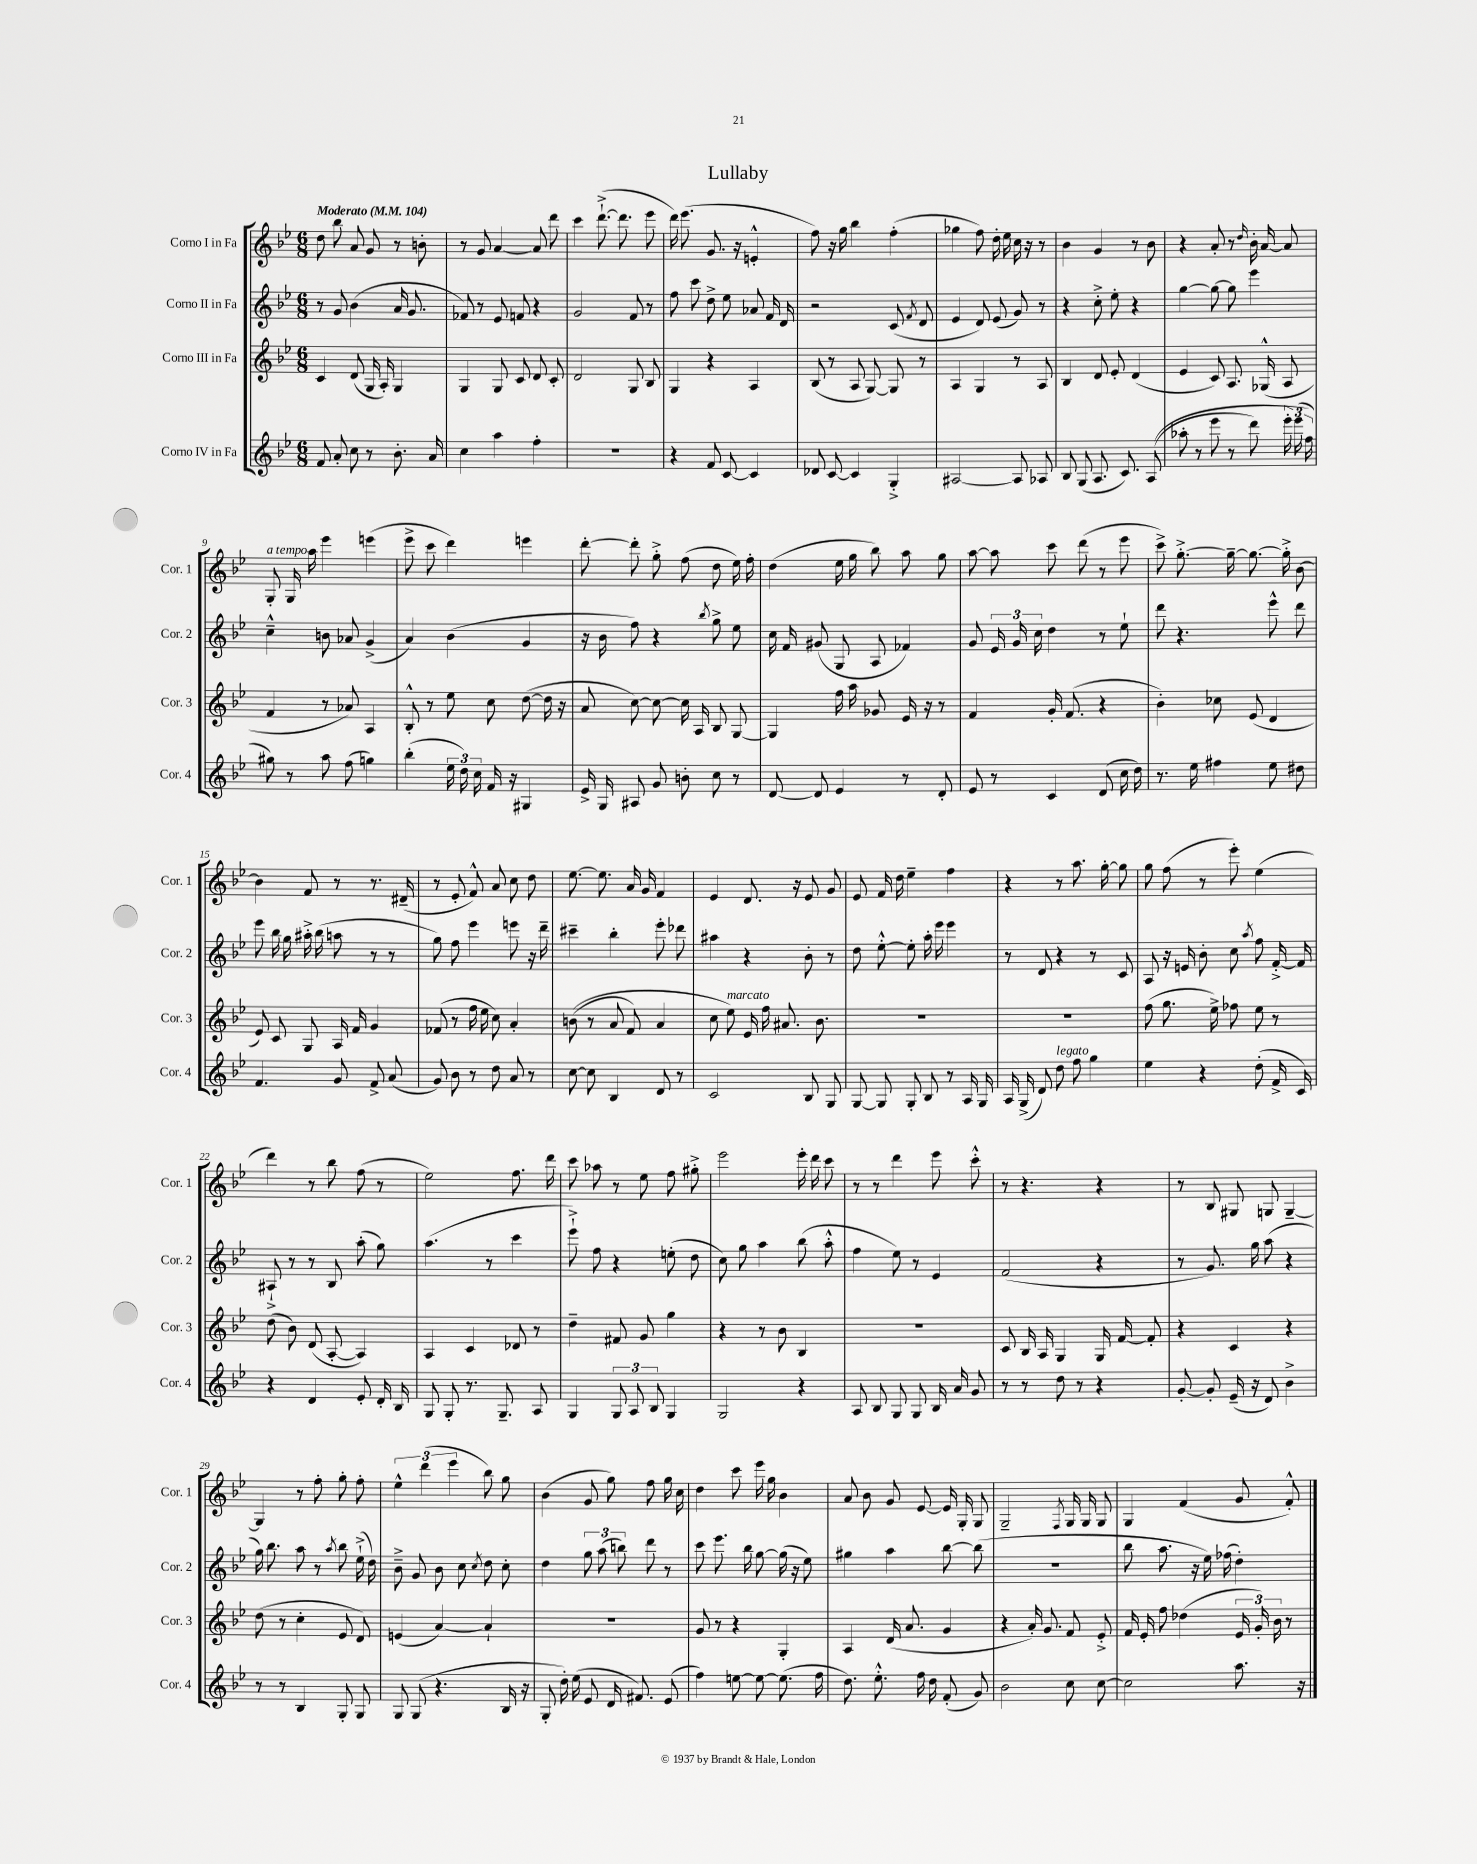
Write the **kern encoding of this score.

**kern	**kern	**kern	**kern
*part4	*part3	*part2	*part1
*staff4	*staff3	*staff2	*staff1
*I"Corno IV in Fa	*I"Corno III in Fa	*I"Corno II in Fa	*I"Corno I in Fa
*I'Cor. 4	*I'Cor. 3	*I'Cor. 2	*I'Cor. 1
*clefG2	*clefG2	*clefG2	*clefG2
*k[b-e-]	*k[b-e-]	*k[b-e-]	*k[b-e-]
*M6/8	*M6/8	*M6/8	*M6/8
*MM104	*MM104	*MM104	*MM104
=1	=1	=1	=1
!	!	!	!LO:TX:a:B:t=Moderato
8f/	4c/	8r	8dd\
8a'/	.	8g/	8bb-\
8cc\	(8d/	(4b-\	8a/
8r	16G/	.	8g/
.	16A'/)	.	.
8.b-'\	4G/	16a/	8r
.	.	8.g/	.
.	.	.	8bn'\
16a/	.	.	.
=2	=2	=2	=2
4cc\	4G/	8f-X/)	8r
.	.	8r	8g/
4aa\	8G/	8e-/	[4a/
.	8c/	8fn/	.
4ff'\	8d/	4r	8a/]
.	8c'/	.	8ddd\
=3	=3	=3	=3
2.r	2d/	2g/	4ccc\
.	.	.	([8.ddd`^\
.	.	.	8.ddd\]
.	8G/	8f/	.
.	8B-/	8r	8eee-\
=4	=4	=4	=4
4r	4G/	8ff\	16ddd\)
.	.	.	(8.eee-\
.	.	8ccc\	.
8f/	4r	8dd^\	8.g/
[8c/	.	8ee-\	.
.	.	.	16r
4c/]	4A/	8a-X/	4en'^^/
.	.	16f/	.
.	.	16d/	.
=5	=5	=5	=5
8d-X/	(8B-/	2r	8ff\)
[8c/	8r	.	16r
.	.	.	16gg\
4c/]	8A/	.	4bb-\
.	[8G/)	.	.
4G'^/	8G/]	(8c/	(4ff'\
.	.	8qf/	.
.	8r	8d/	.
=6	=6	=6	=6
[2A#X/	4A/	4e-/	4gg-X\
.	4G/	8d/)	8ff\)
.	.	(8e-/	16dd'\
.	.	.	16ee-\
8A#/]	8r	8g/)	16cc\
.	.	.	16r
8A-X/	8A/	8r	8r
=7	=7	=7	=7
8B-/	4B-/	4r	4b-\
(8G/	.	.	.
8.A/	8d/	8cc'^\	4g/
.	8e-'/	8ee-'\	.
8.c/)	.	.	.
.	(4d/	4r	8r
((8A/	.	.	8b-\
=8	=8	=8	=8
8aa-X'\	4e-/	[4gg\	4r
8r	.	.	.
8eee-\	8c/)	8gg\_	8a'/
8r	8.A/	8gg\]	8r
.	.	.	16qqdd/
8ddd\)	.	4eee-\	16b-'\
.	(16G-X^^/	.	[16a/
24eee-'\	8A/	.	8a/]
(24eee-\	.	.	.
24ff\)	.	.	.
!!LO:LB:g=z
=9	=9	=9	=9
!	!	!	!LO:TX:a:i:t=a tempo
8gg#X\)	4f/	4cc~^^\	8G'/
8r	.	.	16G/
.	.	.	16aa\
8aa\	8r	8bn\	4eee-\
(8ff\	8a-X/)	8a-X/	.
4ggn\)	4A/	(4g^/	(4eeen\
=10	=10	=10	=10
(4bb-'\	8B-'^^/	4a/)	8eee-^\
.	8r	.	8ccc\
24ee-\	8ee-\	(4b-\	4ddd\)
24dd\)	.	.	.
24cc\	.	.	.
16f/	8cc\	.	.
16r	.	.	.
4G#X/	([8dd\	4g/	4eeen\
.	16dd\]	.	.
.	16r	.	.
=11	=11	=11	=11
16e-^/	8a/	16r	[8ddd'\
16G/	.	16b-\	.
8A#X/	[8cc\)	8ff\)	8ddd'\]
8g/	8cc\_	4r	8gg'^\
8bn'\	16cc\]	.	(8ff\
.	16A/	.	.
.	.	8qbb-/	.
8cc\	8B-/	8gg^\	8dd\
8r	[8G/	8ee-\	16ee-\)
.	.	.	16ff'\
=12	=12	=12	=12
[8d/	4G/]	16cc\	(4dd\
.	.	16f/	.
8d/]	.	(8g#X/	.
4e-/	16ff\	8G/	16ee-\
.	16aa\	.	16gg\
.	8g-X/	8A/	8bb-\)
8r	16e-/	4f-X/)	8aa\
.	16r	.	.
8d'/	8r	.	8gg\
=13	=13	=13	=13
8e-/	4f/	8g/	[8aa\
8r	.	24e-/	8aa\]
.	.	24g/	.
.	.	24cc\	.
4c/	16g'/	4dd\	8ccc\
.	(8.f/	.	.
.	.	.	(8ddd\
(8d/	4r	8r	8r
16cc\	.	8ee-`\	8eee-\
16dd\)	.	.	.
=14	=14	=14	=14
8.r	4b-'\)	8ddd\	8ccc^\)
.	.	4.r	[8.gg'^\
16ee-\	.	.	.
4ff#X\	8cc-X\	.	.
.	.	.	16gg~\_
.	(8e-/	.	8.gg\_
8ee-\	4d/	8eee-^^\	.
.	.	.	16gg'^\]
8dd#X\	.	8ddd\	[8b-\
!!LO:LB:g=z
=15	=15	=15	=15
4.f/	8e-/)	8eee-\	4b-\]
.	8c/	16bb-\	.
.	.	16gg\	.
.	8G/	16aa#X'^\	8f/
.	.	(16bb-\	.
8g/	16A/	8aan\	8r
.	16f/	.	.
8f^/	4g/	8r	8.r
(8a/	.	8r	.
.	.	.	(16d#X~/
=16	=16	=16	=16
8g/)	(8f-X/	8gg\)	8r
8b-\	8r	8ff\	8e-'/
8r	16ff\	4eee-\	8f^^/)
.	16ee-\	.	.
8dd\	8cc\)	.	8a/
8a/	4a'/	8eeen\	8cc\
8r	.	16r	8dd\
.	.	16ddd~\	.
=17	=17	=17	=17
[8cc\	((8bn\	4ccc#X~\	[8.ee-\
8cc\]	8r	.	.
.	.	.	8.ee-\]
4B-/	8a/	4bb-'\	.
.	8f/)	.	16a/
.	.	.	16g/
8d/	4a/	8eee-'\	4f/
8r	.	8ddd-X\	.
=18	=18	=18	=18
2c/	8cc\	4aa#X\	4e-/
!	!LO:TX:a:i:t=marcato	!	!
.	8ee-\)	.	.
.	16e-/	4r	8.d/
.	16ff\	.	.
.	8.a#X/	.	.
.	.	.	16r
8B-/	.	8b-'\	8e-/
.	8.b-\	.	.
8G/	.	8r	8g/
=19	=19	=19	=19
[8G/	2.r	8dd\	8e-/
8G/]	.	[8ee-'^^\	16f/
.	.	.	16dd\
8G'/	.	8ee-'\]	4ee-~\
8B-/	.	16aa'\	.
.	.	16eee-\	.
8r	.	4eee-\	4ff\
16A/	.	.	.
16G/	.	.	.
=20	=20	=20	=20
16A/	2.r	8r	4r
(16G^/	.	.	.
8d/)	.	8d/	.
!LO:TX:a:i:t=legato	!	!	!
8dd\	.	4r	8r
8ff\	.	.	8.aa\
4gg\	.	8r	.
.	.	.	[16gg'\
.	.	8c/	8gg\]
=21	=21	=21	=21
4ee-\	(8ff\	8A/	8gg\
.	8.gg\	16r	(8ff\
.	.	16en/	.
4r	.	8b-'\	8r
.	16ee-^\)	.	.
.	8ff-X\	8cc\	8eee-'\)
.	.	8qaa/	.
(8dd'\	8ee-\	8ff\	(4ee-\
16f^/	8r	[16f'^/	.
16c/)	.	16f/]	.
!!LO:LB:g=z
=22	=22	=22	=22
4r	(8dd\	8A#X`^/	4ddd\)
.	8b-\)	8r	.
4d/	(8d/	8r	8r
.	[8A'/	8B-/	8bb-\
8e-'/	4A/])	(8aa'\	(8ff\
16d'/	.	8gg\)	8r
16B-/	.	.	.
=23	=23	=23	=23
8G/	4A/	(4.aa\	2ee-\)
8G'/	.	.	.
8.r	4c/	.	.
.	.	8r	.
8.G~/	.	.	.
.	8d-X/	4ccc\	8.ff\
8A/	8r	.	.
.	.	.	16ddd\
=24	=24	=24	=24
4G/	4dd~\	8eee-`^\)	8ccc\
.	.	8ff\	8aa-X\
12G/	8f#X/	4r	8r
12A/	.	.	.
.	8g/	.	8ee-\
12B-/	.	.	.
4G/	4gg\	(8een'\	8ff\
.	.	8dd\	8gg#X'^\
=25	=25	=25	=25
2G/	4r	8cc\)	2eee-\
.	.	8gg\	.
.	8r	4aa\	.
.	8b-\	.	.
4r	4B-/	(8bb-\	16eee-'\
.	.	.	16ddd\
.	.	8aa'^^\	8ccc\
=26	=26	=26	=26
8A/	2.r	4ff\	8r
8B-/	.	.	8r
8G/	.	8ee-\)	4ddd\
8G/	.	8r	.
16B-/	.	4e-/	8eee-\
16a/	.	.	.
8g/	.	.	8ccc'^^\
=27	=27	=27	=27
8r	8c/	(2f/	8r
8r	16B-/	.	4.r
.	16A/	.	.
8dd\	4G/	.	.
8r	.	.	.
4r	16G/	4r	4r
.	[16f/	.	.
.	8f'/]	.	.
=28	=28	=28	=28
[8g'/	4r	8r	8r
8g'/]	.	8.g/)	8B-/
(16e-~/	4c/	.	8G#X/
16r	.	16gg\	.
8d/)	.	(8aa\	8Gn/
4b-^\	4r	4r	[4G~/
!!LO:LB:g=z
=29	=29	=29	=29
8r	(8dd\	16gg\)	4G/]
.	.	8.bb-\	.
8r	8r	.	.
4B-/	4cc'\	8aa\	8r
.	.	8r	8ff'\
.	.	8qaa/	.
8G'/	8e-/	8bb-\	8gg'\
8G/	8d/)	(16ee-`^\	8ff'\
.	.	16dd\)	.
=30	=30	=30	=30
8G/	(4en/	8b-~^\	6ee-^^\
(8G/	.	8g/	.
.	.	.	(6ddd\
4.r	[4a/)	8b-\	.
.	.	.	6eee-\
.	.	8cc\	.
.	.	8qcc/	.
.	4a`/]	8dd\	8bb-\)
16B-/	.	8cc'\	8gg\
16r	.	.	.
=31	=31	=31	=31
8G'/	2.r	4dd\	(4b-\
16dd'\)	.	.	.
(16ee-\	.	.	.
8e-/	.	12gg\	8g/
.	.	(12aa\	.
16d/	.	.	8gg\)
.	.	12bbn\)	.
8.f#X/)	.	.	.
.	.	8ddd\	8ff\
(8e-/	.	8r	16gg\
.	.	.	16cc\
=32	=32	=32	=32
4ff\)	8g/	8ccc\	4dd\
.	8r	8.eee-\	.
[8een\	4r	.	8ccc\
.	.	16bb-\	.
8ee\_	.	[8gg\	16eee-\
.	.	.	16gg\
(8.ee\]	4G'/	(16gg\]	4b-\
.	.	16r	.
.	.	8ee-\)	.
16ff\	.	.	.
=33	=33	=33	=33
8.dd\)	4A/	4gg#X\	8a/
.	.	.	8b-\
8.ee-'^^\	.	.	.
.	(16d/	4aa\	8g/
.	8.a/	.	.
16ff\	.	.	[8e-/
16dd\	.	.	.
(8f'/	4g/	[8bb-\	16e-/]
.	.	.	16G'/
8g/)	.	(8bb-\]	8G/
=34	=34	=34	=34
2b-\	4r	2.r	2G~/
.	16a'/)	.	.
.	8.g/	.	.
.	.	.	8qF/
8cc\	8f/	.	16G/
.	.	.	16G/
[8cc\	8e-'^/	.	8G/
=35	=35	=35	=35
2cc\]	16f/	8bb-\	4G/
.	16e-'/	.	.
.	8ff\	8.aa\	.
.	(4dd-X\	.	(4f/
.	.	16r	.
.	.	16ee-\)	.
.	.	(16ff-X\	.
8.aa\	24e-/	4dd'\)	8g/
.	24g'/)	.	.
.	24b-\	.	.
.	8r	.	8f'^^/)
16r	.	.	.
==	==	==	==
*-	*-	*-	*-
